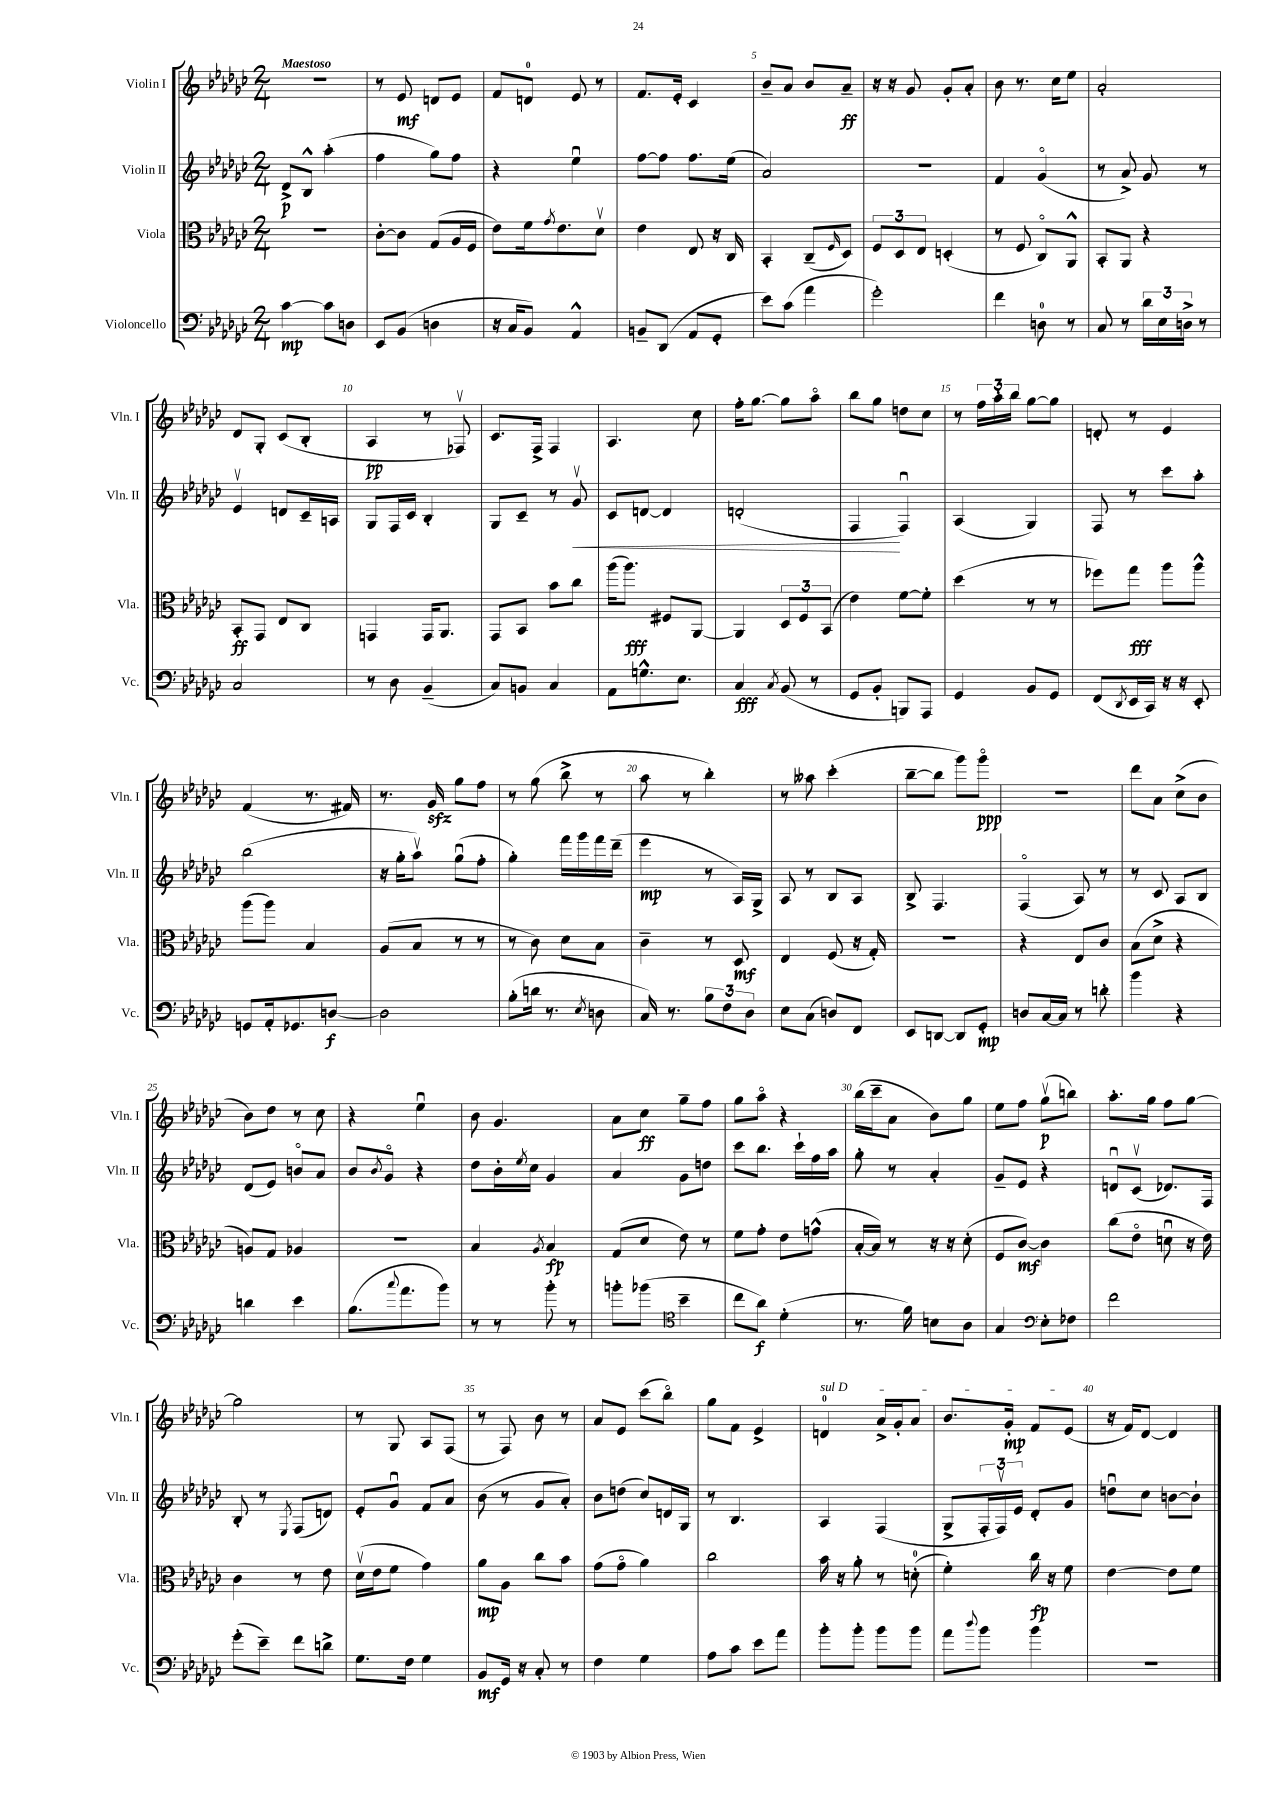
<<
\new StaffGroup <<
\new Staff = "s0" \with { instrumentName = "Violin I" shortInstrumentName = "Vln. I" } {
    \clef treble \key ges \major \numericTimeSignature \time 2/4 \tempo "Maestoso"
    r2 |
    r8 ees'8\mf d'8 ees'8 |
    f'8 d'8-0 ees'8 r8 |
    f'8. ees'16-. ces'4 |
    bes'8-- aes'8 bes'8 aes'8--\ff |
    r16 r16 ges'8 ges'8-. aes'8-. |
    bes'8 r8. ces''16 ees''8 |
    aes'2-. |
    des'8 ges8-. ces'8( bes8-. |
    aes4\pp r8 fes8\upbow) |
    ces'8. f16-> f4 |
    aes4. ces''8 |
    f''16-. ges''8.~ ges''8 aes''8\flageolet |
    bes''8 ges''8 d''8 ces''8 |
    r8 \tuplet 3/2 { f''16 aes''16-. bes''16 } ges''8~ ges''8 |
    d'8-. r8 ees'4 |
    f'4( r8. fis'16) |
    r8. ges'16\sfz ges''8 f''8 |
    r8 ges''8( bes''8-> r8 |
    aes''8 r8 bes''4-.) |
    r8 aeses''8 ces'''4-.( |
    bes''8~-- bes''8 ges'''8) ges'''8\flageolet\ppp |
    r2 |
    des'''8 aes'8 ces''8->( bes'8 |
    bes'8) des''8 r8 ces''8 |
    r4 ees''4\downbow |
    bes'8 ges'4. |
    aes'8 ces''8\ff ges''8-- f''8 |
    ges''8 aes''8\flageolet r4 |
    bes''16( ces'''16-- aes'8 bes'8) ges''8 |
    ees''8 f''8 ges''8\upbow\p( b''8) |
    aes''8.-. ges''16 f''8 ges''8~ |
    ges''2 |
    r8 ges8 aes8 f8( |
    r8 f8) bes'8 r8 |
    aes'8 ees'8 ces'''8( bes''8\flageolet) |
    ges''8 f'8 ees'4-> |
    \once \override TextSpanner.bound-details.left.text = \markup { \italic "sul D" } d'4-0\startTextSpan aes'16-> ges'16-. aes'8 |
    bes'8. ges'16-.\mp f'8 ees'8\stopTextSpan( |
    r16 f'16) des'8~ des'4 \bar "|." |
}
\new Staff = "s1" \with { instrumentName = "Violin II" shortInstrumentName = "Vln. II" } {
    \clef treble \key ges \major \numericTimeSignature \time 2/4
    des'8->\p bes8-^ aes''4-.( |
    f''4 ges''8) f''8 |
    r4 ees''4\downbow |
    f''8~ f''8 f''8. ees''16( |
    aes'2) |
    R2 |
    f'4 ges'4\flageolet( |
    r8 aes'8->) ges'8 r8 |
    ees'4\upbow d'8 ces'16-- a16 |
    ges8 f16 ces'16 bes4-. |
    ges8 ces'8-- r8 ges'8\upbow\< |
    ces'8 d'8~ d'4 |
    d'2-.( |
    f4\! f4\downbow) |
    aes4( ges4) |
    f8 r8 ces'''8 aes''8-. |
    bes''2( |
    r16 ges''16-. aes''8\upbow) ges''8\downbow( f''8-. |
    ges''4-.) f'''16 ges'''16 f'''16 des'''16--( |
    ees'''4\mp r8 aes16) ges16-> |
    aes8 r8 bes8 aes8 |
    bes8-> f4. |
    f4\flageolet( aes8) r8 |
    r8 ces'8 aes8 bes8 |
    des'8( ees'8) b'8\flageolet aes'8 |
    bes'8 \acciaccatura { bes'8 } ges'8\flageolet r4 |
    des''8 bes'16-. \acciaccatura { ees''8 } ces''16 ges'4 |
    aes'4 ges'8 d''8 |
    ces'''8 bes''8. ces'''16-! f''16 aes''16 |
    ges''8-. r8 aes'4-. |
    ges'8-- ees'8 r4 |
    d'8\downbow ces'8\upbow( des'8.) f16 |
    bes8-. r8 \acciaccatura { ees8 } f8( d'8) |
    ees'8-. ges'8\downbow f'8 aes'8 |
    bes'8( r8 ges'8 aes'8-.) |
    bes'8 d''8( ces''8) d'16 ges16 |
    r8 bes4. |
    aes4 f4( |
    ges8-> \tuplet 3/2 { f16-. f16\upbow) ees'16 } des'8-. ges'8 |
    d''8\downbow ces''8 b'8~ b'8-! \bar "|." |
}
\new Staff = "s2" \with { instrumentName = "Viola" shortInstrumentName = "Vla." } {
    \clef alto \key ges \major \numericTimeSignature \time 2/4
    r2 |
    ces'8~-. ces'8 ges8( aes16 f16 |
    ees'8) f'16 \acciaccatura { ges'8 } ees'8. des'8\upbow |
    ees'4 ees8 r16 ces16 |
    bes,4-. ces8--( \grace { f16 } des8) |
    \tuplet 3/2 { f8 des8 ees8 } d4-.( |
    r8 f8 ces8\flageolet) aes,8-^ |
    bes,8-. aes,8 r4 |
    bes,8-.\ff ges,8 ees8 ces8 |
    g,4 g,16 aes,8. |
    ges,8 bes,8 bes'8 ces''8 |
    aes''16( aes''8.\fff) fis8 aes,8~ |
    aes,4 \tuplet 3/2 { des8 f8 bes,8( } |
    ees'4) f'8~ f'8-. |
    des''4( r8 r8 |
    fes''8) ges''8\fff aes''8 aes''8-^ |
    aes''8( aes''8) bes4 |
    aes8( bes8 r8 r8 |
    r8 ces'8) des'8 bes8 |
    ces'4-- r8 des8\mf |
    ees4 f8( r16 ges16-.) |
    R2 |
    r4 ees8 ces'8 |
    bes8( des'8-> r4 |
    a8) ges8 aes4 |
    R2 |
    bes4 \acciaccatura { aes8 } bes4\fp |
    ges8( des'8 ees'8) r8 |
    f'8 ges'8-. ees'8 g'8-^( |
    bes16~-. bes16) r8 r16 r16 des'8-.( |
    f8 ces'8~\mf) ces'4 |
    ces''8( ees'8\flageolet d'8\downbow r16 ees'16) |
    ces'4 r8 ees'8 |
    des'16\upbow( ees'16 f'8 ges'4) |
    aes'8\mp aes8 ces''8 bes'8 |
    ges'8( ges'8\flageolet aes'4) |
    ces''2 |
    bes'16 r16 aes'8-. r8 d'8-0-.( |
    f'4-.) ces''16\fp r16 f'8 |
    ees'4~ ees'8 f'8 \bar "|." |
}
\new Staff = "s3" \with { instrumentName = "Violoncello" shortInstrumentName = "Vc." } {
    \clef bass \key ges \major \numericTimeSignature \time 2/4
    ces'4~\mp ces'8 d8 |
    ees,8 bes,8( d4 |
    r16 ces16 bes,8) aes,4-^ |
    b,8-- des,8( aes,8 ges,8-. |
    ees'8) ces'8( aes'4 |
    ges'2-.) |
    f'4 d8-0 r8 |
    ces8 r8 \tuplet 3/2 { des'16 ees16 d16-> } r8 |
    ces2 |
    r8 des8 bes,4--( |
    ces8) b,8 ces4 |
    aes,8 g8.-^ ees8. |
    ces4\fff \acciaccatura { ces8 } bes,8( r8 |
    ges,8 bes,8-. b,,8) aes,,8 |
    ges,4 bes,8 ges,8 |
    f,8( \acciaccatura { des,8 } ees,16 ces,16) r16 r16 ees,8-. |
    g,8 aes,16-. ges,8. d8~\f |
    d2 |
    bes8-.( d'16 r8. \acciaccatura { ees8 } d8 |
    ces16) r8. \tuplet 3/2 { bes8 f8 des8 } |
    ees8 ces8( d8) f,8 |
    ees,8 d,8~ d,8 ges,8-.\mp |
    d8 ces16~ ces16 r8 d'8-. |
    bes'4 r4 |
    d'4 ees'4 |
    bes8.( \appoggiatura { ces''8 } aes'8. bes'8) |
    r8 r8 bes'8-. r8 |
    b'8-. bes'8( \clef tenor bes'4-- |
    ces''8 aes'8\f) des'4-.( |
    r8. f'16) b8 aes8 |
    ges4 \clef bass ees8-. fes8 |
    f'2 |
    ges'8-.( ees'8--) f'8 d'8-> |
    ges8. f16 ges4 |
    bes,8\mf ges,16 r16 ces8-. r8 |
    f4 ges4 |
    aes8 ces'8 ees'8 aes'8 |
    bes'8-. bes'8-. bes'8 bes'8 |
    aes'8 \appoggiatura { des''8 } bes'8 bes'4 |
    R2 \bar "|." |
}
>>
>>
\layout { \context { \Score \override BarNumber.break-visibility = ##(#f #t #t) barNumberVisibility = #(every-nth-bar-number-visible 5) } }
